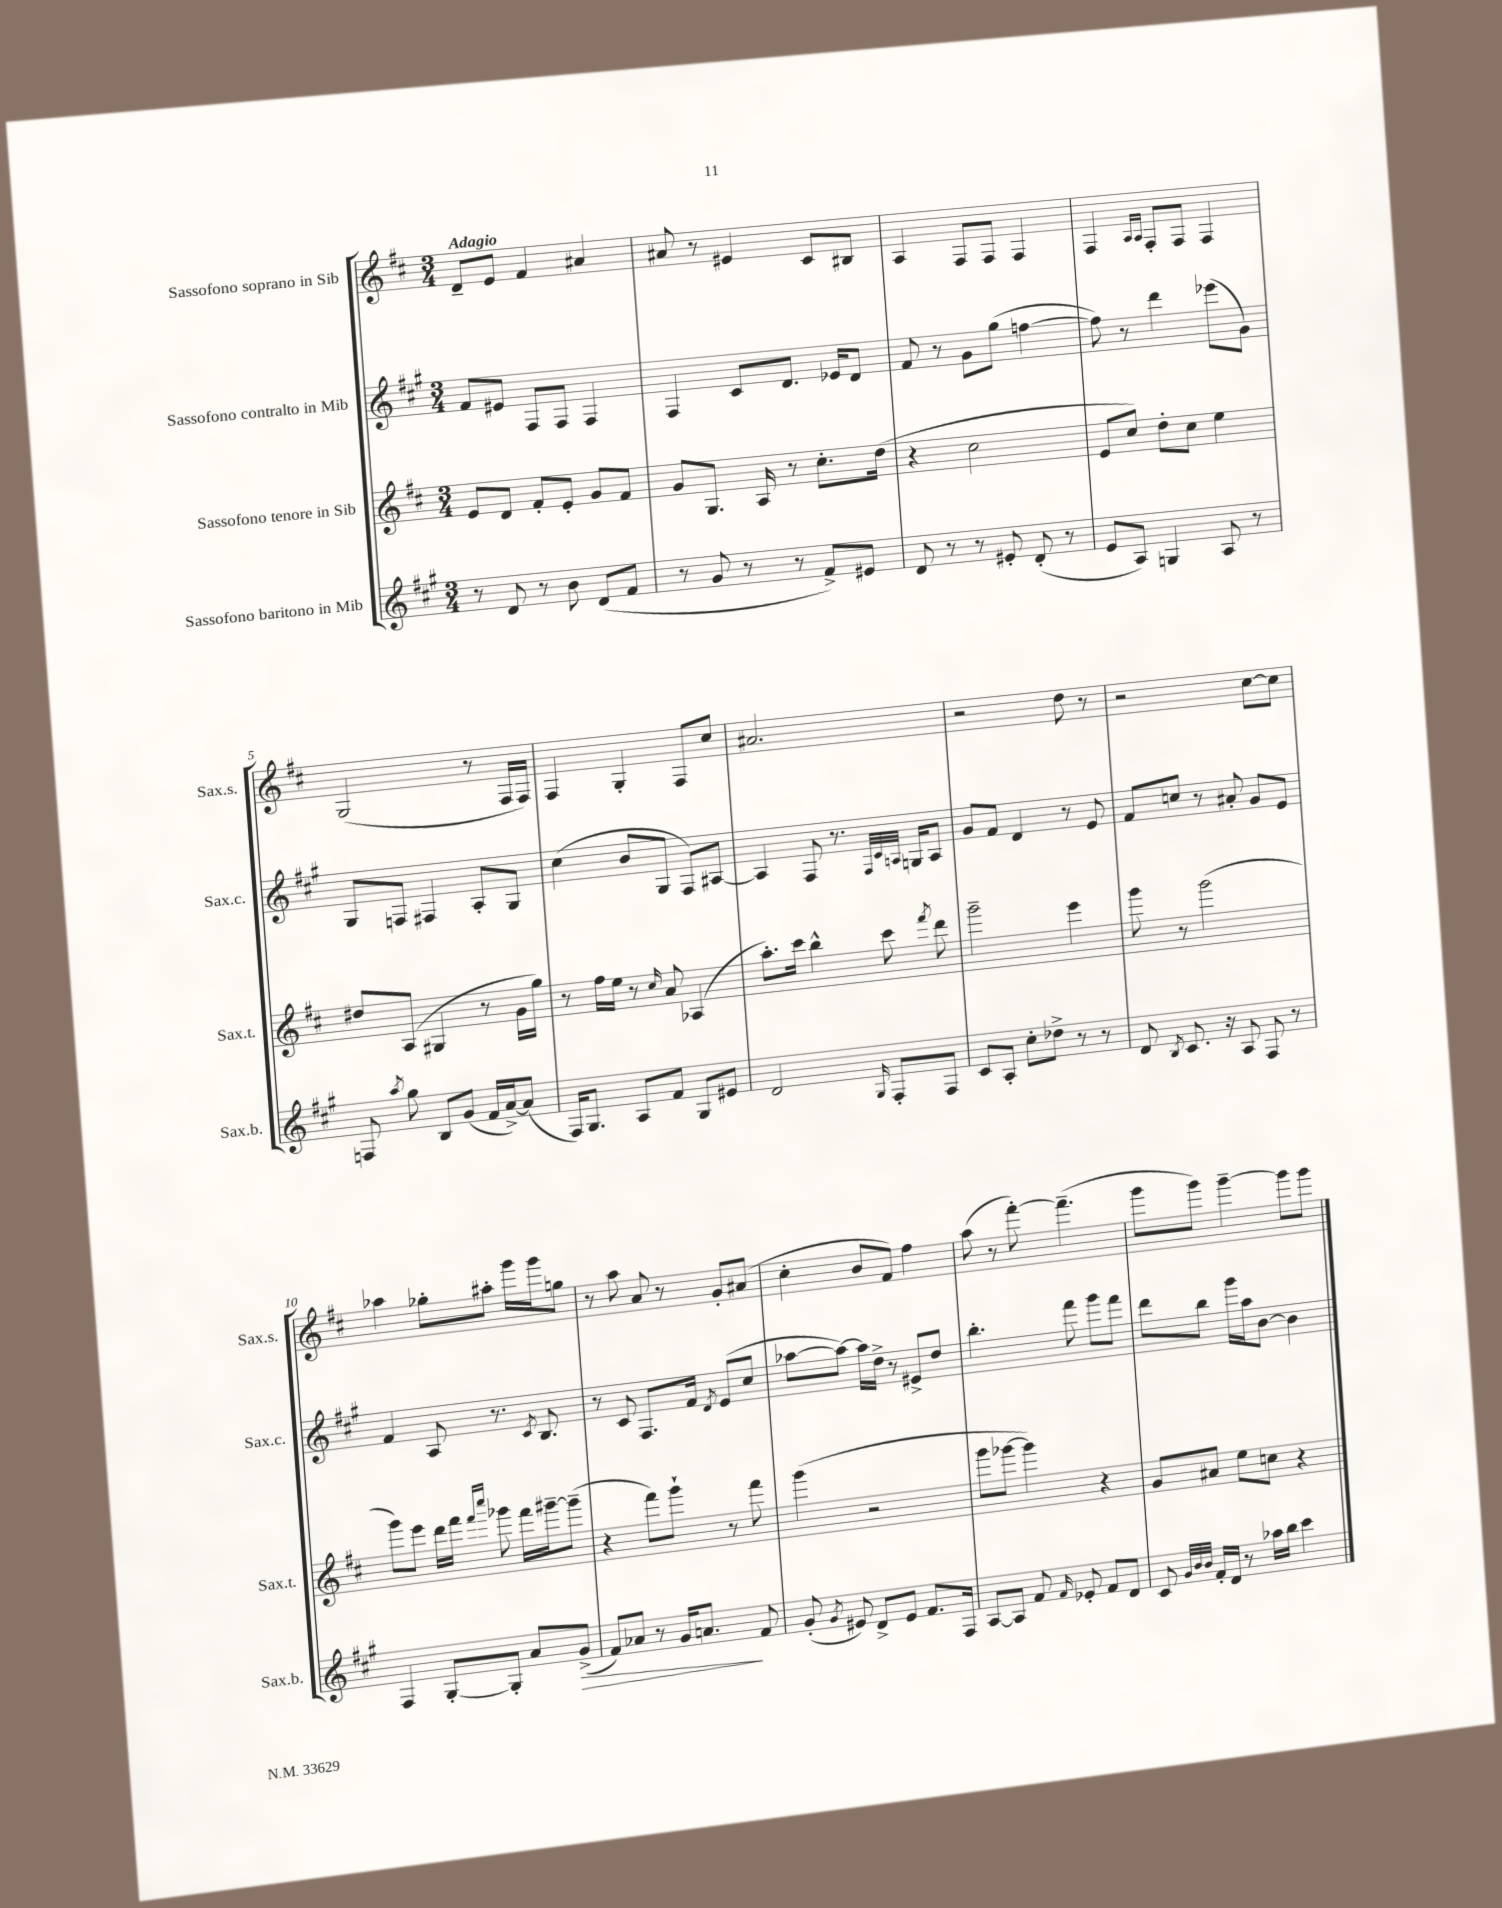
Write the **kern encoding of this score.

**kern	**dynam	**kern	**kern	**kern
*part4	*part4	*part3	*part2	*part1
*staff4	*staff4	*staff3	*staff2	*staff1
*I"Sassofono baritono in Mib	*	*I"Sassofono tenore in Sib	*I"Sassofono contralto in Mib	*I"Sassofono soprano in Sib
*I'Sax.b.	*	*I'Sax.t.	*I'Sax.c.	*I'Sax.s.
*clefG2	*	*clefG2	*clefG2	*clefG2
*k[f#c#g#]	*	*k[f#c#]	*k[f#c#g#]	*k[f#c#]
*M3/4	*	*M3/4	*M3/4	*M3/4
=1	=1	=1	=1	=1
!	!	!	!	!LO:TX:a:B:t=Adagio
8r	.	8e/L	8f#/L	8d~/L
8d/	.	8d/J	8e#X/J	8e/J
8r	.	8f#'/L	8F#/L	4f#/
8b\	.	8e'/J	8F#/J	.
(8d/L	.	8g/L	4F#/	4a#X/
8f#/J	.	8f#/J	.	.
=2	=2	=2	=2	=2
8r	.	8g/L	4F#/	8a#X/
8g#/	.	8.G/J	.	8r
8r	.	.	8c#/L	4e#X/
.	.	16A/	.	.
8r	.	8r	8.d/J	.
8f#^/L)	.	8.cc#'\L	.	8c#/L
.	.	.	16e-X/KL	.
8e#X/J	.	.	8d/J	8B#X/J
.	.	(16dd\Jk	.	.
=3	=3	=3	=3	=3
8d/	.	4r	8f#/	4A/
8r	.	.	8r	.
8r	.	2cc#\	8g#\L	8F#/L
8e#X'/	.	.	(8gg#\J	8F#/J
(8d'/	.	.	[4ffn\	4F#/
8r	.	.	.	.
=4	=4	=4	=4	=4
8e/L	.	8e/L	8ff\])	4F#/
8A/J)	.	8cc#/J)	8r	.
.	.	.	.	16qqA/LL
.	.	.	.	16qqA/JJ
4Gn/	.	8dd'\L	4ddd\	8F#'/L
.	.	8cc#\J	.	8F#/J
8A/	.	4ee\	(8eee-X\L	4F#/
8r	.	.	8g#\J)	.
!!LO:LB:g=z
=5	=5	=5	=5	=5
8Fn/	.	8dd#X/L	8G#/L	(2G/
8qaa/	.	.	.	.
8gg#\	.	(8A/J	8Fn/J	.
8B/L	.	4G#X/	4F#X/	.
(8g#/J	.	.	.	.
16f#/LL	.	8r	8A'/L	8r
[16a^/J)	.	.	.	.
(8a/J]	.	16g\LL	8G#/J	16F#/LL
.	.	16gg\JJ)	.	16F#/JJ)
=6	=6	=6	=6	=6
16F#/KL)	.	8r	(4cc#\	4F#/
8.G#/J	.	.	.	.
.	.	16ff#\LL	.	.
.	.	16ee\JJ	.	.
8A/L	.	8r	8b/L	4G'/
.	.	16qqcc#/	.	.
8f#/J	.	8a/	8G#/J	.
8G#/L	.	(4A-X/	8F#/L)	8F#/L
8e#X/J	.	.	[8A#X/J	8cc#/J
=7	=7	=7	=7	=7
2d/	.	8.aa'\L)	4A#/]	2.a#X/
.	.	16ccc#\Jk	.	.
.	.	4bb^^\	8F#/	.
.	.	.	8.r	.
16qqG#/	.	.	.	.
8F#'/L	.	8ccc#\	.	.
.	.	.	32qqF#/LLL	.
.	.	.	32qqc#/	.
.	.	.	32qqAn/JJJ	.
.	.	.	16Gn/KL	.
.	.	8qfff#/	.	.
8F#/J	.	8ddd\	8A/J	.
=8	=8	=8	=8	=8
8c#/L	.	2ggg~\	8g#/L	2r
8A'/J	.	.	8f#/J	.
8cc#'\L	.	.	4d/	.
8dd-X^\J	.	.	.	.
8r	.	4eee\	8r	8dd\
8r	.	.	8e/	8r
=9	=9	=9	=9	=9
8d/	.	8ggg\	8f#/L	2r
8qB/	.	.	.	.
8.c#/	.	8r	8ccn/J	.
.	.	(2ggg\	8r	.
16r	.	.	.	.
8A/	.	.	8a#X'/	.
8F#/	.	.	8g#/L	[8cc#\L
8r	.	.	8e/J	8cc#\J]
!!LO:LB:g=z
=10	=10	=10	=10	=10
4F#/	.	8ggg\L)	4f#/	4aa-X\
.	.	8eee\J	.	.
[8G#'/L	.	16ddd\LL	8A/	8gg-X'\L
.	.	16fff#\JJ	.	.
.	.	16qqfff#/LL	.	.
.	.	16qqcccc#/JJ	.	.
8G#'/J]	.	8ggg-X\	8.r	8aa#X'\J
8a/L	.	16fff#\LL	.	16ggg\LL
.	.	.	8qc#/	.
.	.	[16ggg#X~\J	8.B/	16ggg\J
!	!LO:HP:b	!	!	!
(8g#^/J	>	(8ggg#~\J]	.	8ggn\J
=11	=11	=11	=11	=11
8f#/L)	.	4r	8r	8r
8a-X/J	.	.	8c#/	8aa\
8r	.	8fff#\L)	8.F#/L	8a/
16g#/KL	.	8ggg`\J	.	8r
8.an/J	.	.	16f#/Jk	.
.	.	.	8qd/	.
.	.	8r	(8e/L	8g'/L
8f#/	]	8fff#\	8cc#/J	(8a#X/J
=12	=12	=12	=12	=12
(8g#'/	.	(4ggg\	[8aa-X\L	4cc#'\
8qg#/	.	.	.	.
8e#X/)	.	.	8aa-\J_)	.
8d^/L	.	2r	16aa-\LL]	8b/L
.	.	.	16dd^\JJ	.
8e#/J	.	.	8r	8f#/J)
8.f#/L	.	.	8e#X^/L	4ff#\
.	.	.	8dd/J	.
16F#/Jk	.	.	.	.
=13	=13	=13	=13	=13
[8A/L	.	8ggg\L	4.bb'\	(8aa\
8A/J]	.	[8ggg-X\J	.	8r
8f#/	.	4ggg-\])	.	[8fff#'\)
16qqf#/	.	.	.	.
8e-X'/	.	.	8fff#\	(4.fff#~\]
8f#/L	.	4r	8ggg#\L	.
8d/J	.	.	8fff#\J	.
=14	=14	=14	=14	=14
8c#/	.	8g/L	8ddd\L	8ggg\L
32qqg#/LLL	.	.	.	.
32qqb/	.	.	.	.
32qqb/JJJ	.	.	.	.
16f#'/LL	.	8a#X/J	8bb\J	8ggg\J)
16d/JJ	.	.	.	.
8r	.	8ee\L	16ggg#\LL	[4ggg~\
.	.	.	16aa\J	.
16aa-X\LL	.	8ccn\J	[8b\J	.
16bb\JJ	.	.	.	.
4ccc#\	.	4r	4b\]	8ggg\L]
.	.	.	.	8ggg\J
==	==	==	==	==
*-	*-	*-	*-	*-
